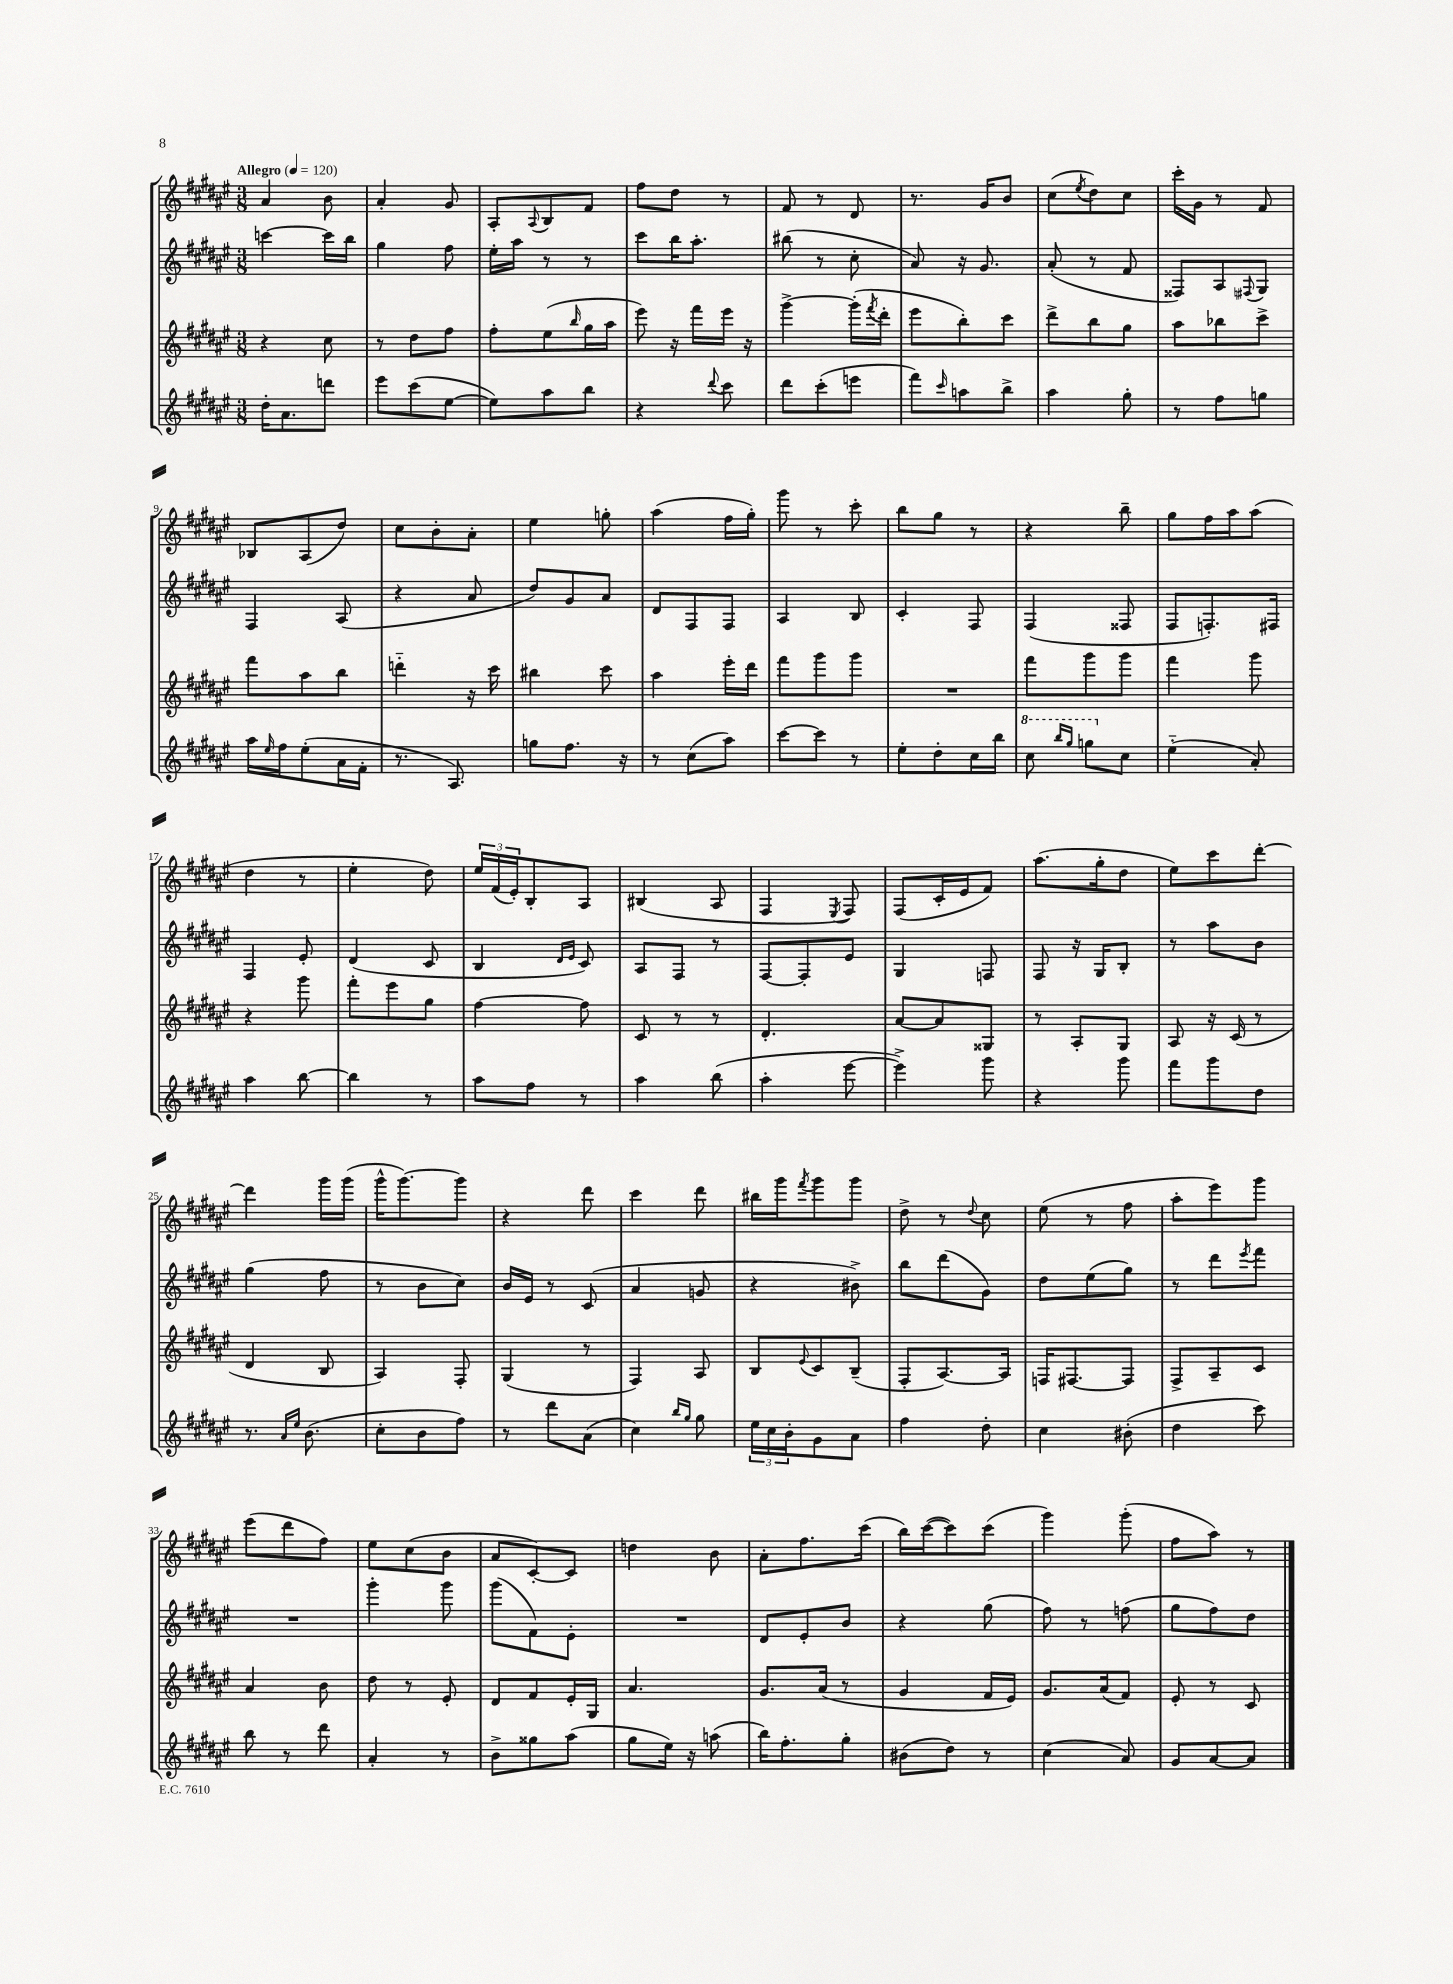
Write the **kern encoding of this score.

**kern	**kern	**kern	**kern
*staff4	*staff3	*staff2	*staff1
*clefG2	*clefG2	*clefG2	*clefG2
*k[f#c#g#d#a#e#]	*k[f#c#g#d#a#e#]	*k[f#c#g#d#a#e#]	*k[f#c#g#d#a#e#]
*M3/8	*M3/8	*M3/8	*M3/8
*MM120	*MM120	*MM120	*MM120
16dd#'	4r	[4ccc	4a#
8.a#	.	.	.
8ddd	8cc#	16ccc]	8b
.	.	16bb	.
=	=	=	=
8eee#	8r	4gg#	4a#'
(8ccc#	8dd#	.	.
[8ee#	8ff#	8ff#	8g#
=	=	=	=
8ee#])	8ff#'	16ee#'	8A#'
.	.	16aa#	.
.	.	.	8qqA#
8aa#	(8ee#	8r	8B
.	16qqbb	.	.
8bb	16gg#	8r	8f#
.	16aa#	.	.
=	=	=	=
4r	8eee#)	8ccc#	8ff#
.	16r	16bb	8dd#
.	16fff#	8.aa#'	.
8qqddd#	.	.	.
8ccc#	16eee#	.	8r
.	16r	.	.
=	=	=	=
8ddd#	[4ggg#^	(8bb#	8f#
(8ccc#'	.	8r	8r
8eee	(16ggg#']	8cc#'	8d#
.	8qfff#	.	.
.	16ddd#'	.	.
=	=	=	=
8fff#)	8eee#	8a#)	8.r
16qqccc#	.	.	.
8aa	8bb')	16r	.
.	.	8.g#	16g#
8bb^	8ccc#	.	8b
=	=	=	=
4aa#	8ddd#^	(8a#'	(8cc#
.	.	.	8qee#
.	8bb	8r	8dd#)
8gg#'	8gg#	8f#	8cc#
=	=	=	=
8r	8aa#	8F##)	16ccc#'
.	.	.	16g#
8ff#	8bb-	8A#	8r
.	.	8qqF#	.
8gg	8ccc#^	8G#	8f#
=	=	=	=
16aa#	8fff#	4F#	8B-
16qqee#	.	.	.
16ff#	.	.	.
(8ee#'	8aa#	.	(8A#
16a#	8bb	(8A#	8dd#)
16f#'	.	.	.
=	=	=	=
8.r	4ddd'~	4r	8cc#
.	.	.	8b'
8.A#)	.	.	.
.	16r	8a#	8a#'
.	16ccc#	.	.
=	=	=	=
8gg	4bb#	8dd#)	4ee#
8.ff#	.	8g#	.
.	8ccc#	8a#	8gg'
16r	.	.	.
=	=	=	=
8r	4aa#	8d#	(4aa#
(8cc#	.	8F#	.
8aa#)	16eee#'	8F#	16ff#
.	16ddd#	.	16gg#')
=	=	=	=
[8ccc#	8fff#	4A#	8ggg#
8ccc#]	8ggg#	.	8r
8r	8ggg#	8B	8ccc#'
=	=	=	=
8ee#'	4.r	4c#'	8bb
8dd#'	.	.	8gg#
16cc#	.	8F#	8r
16bb	.	.	.
=	=	=	=
8ccc#	8fff#	(4F#	4r
16qqbbb	.	.	.
16qqggg#	.	.	.
8ggg	8ggg#	.	.
8cc#	8ggg#	8F##	8bb~
=	=	=	=
(4ee#'~	4fff#	8F#	8gg#
.	.	8.F')	16ff#
.	.	.	16aa#
8a#')	8ggg#	.	(8aa#
.	.	16F#	.
=	=	=	=
4aa#	4r	4F#	4dd#
[8bb	8ggg#	8e#'	8r
=	=	=	=
4bb]	8fff#'	(4d#	4ee#'
.	8eee#	.	.
8r	8gg#	8c#	8dd#)
=	=	=	=
8aa#	[4ff#	4B	24ee#
.	.	.	(24f#
.	.	.	24e#')
8ff#	.	.	8B'
.	.	16qqd#	.
.	.	16qqe#	.
8r	8ff#]	8c#)	8A#
=	=	=	=
4aa#	8c#	8A#	(4B#
.	8r	8F#	.
(8bb	8r	8r	8A#
=	=	=	=
4aa#'	4.d#'	[8F#	4F#
.	.	8F#']	.
.	.	.	8qE#
[8eee#	.	8e#	8F#)
=	=	=	=
4eee#^])	[8a#	4G#	(8F#
.	8a#]	.	16c#'
.	.	.	16e#
8ggg#	8G##	8F	8f#)
=	=	=	=
4r	8r	8F#	(8.aa#
.	8A#'	16r	.
.	.	16G#	16gg#'
8ggg#	8G#	8B'	8dd#
=	=	=	=
8fff#	8A#	8r	8ee#)
8ggg#	16r	8aa#	8ccc#
.	(16c#	.	.
8dd#	8r	8b	[8ddd#'
=	=	=	=
8.r	4d#	(4gg#	4ddd#]
16qqa#	.	.	.
16qqee#	.	.	.
(8.b	.	.	.
.	8B	8ff#	16ggg#
.	.	.	(16ggg#
=	=	=	=
8cc#'	4A#)	8r	16ggg#^^
.	.	.	[8.ggg#)
8b	.	8b	.
8ff#)	8F#'	8cc#)	8ggg#]
=	=	=	=
8r	(4G#	16b	4r
.	.	16e#	.
8ddd#	.	8r	.
(8a#	8r	(8c#	8ddd#
=	=	=	=
4cc#)	4F#)	4a#	4ccc#
16qqbb	.	.	.
16qqgg#	.	.	.
8gg#	8A#	8g	8ddd#
=	=	=	=
24ee#	8B	4r	16bb#
24cc#	.	.	.
.	.	.	16ggg#
24b'	.	.	.
.	8qqe#	.	8qfff#
8g#	8c#	.	8ggg#
8a#	(8B~	8b#^)	8ggg#
=	=	=	=
4ff#	8F#'	8bb	8dd#^
.	[8.A#)	(8ddd#	8r
.	.	.	8qqdd#
8dd#'	.	8g#)	8cc#
.	16A#]	.	.
=	=	=	=
4cc#	16F	8dd#	(8ee#
.	[8.F#	.	.
.	.	(8ee#	8r
(8b#'	8F#]	8gg#)	8ff#
=	=	=	=
4dd#	8F#^	8r	8aa#'
.	8A#~	8ddd#	8eee#)
.	.	8qeee#	.
8ccc#)	8c#	8fff#	8ggg#
=	=	=	=
8bb	4a#	4.r	(8eee#
8r	.	.	8ddd#
8ddd#	8b	.	8ff#)
=	=	=	=
4a#'	8dd#	4ggg#'	8ee#
.	8r	.	(8cc#
8r	8e#'	8ggg#	8b
=	=	=	=
8b^	8d#	(8ggg#	8a#
8gg##	8f#	8f#)	[8c#')
(8aa#	16e#'	8e#'	8c#]
.	16G#	.	.
=	=	=	=
8gg#	4.a#	4.r	4dd
16ee#)	.	.	.
16r	.	.	.
(8aa	.	.	8b
=	=	=	=
16bb)	8.g#	8d#	8a#'
8.ff#'	.	.	.
.	.	8e#'	8.ff#
.	(16a#	.	.
8gg#'	8r	8b	.
.	.	.	(16ccc#
=	=	=	=
(8b#	4g#	4r	16bb)
.	.	.	([16ccc#
8dd#)	.	.	8ccc#])
8r	16f#	(8gg#	(8ccc#
.	16e#)	.	.
=	=	=	=
(4cc#	8.g#	8ff#)	4ggg#)
.	.	8r	.
.	(16a#	.	.
8a#)	8f#)	(8ff	(8ggg#'
=	=	=	=
8g#	8e#'	8gg#	8ff#
[8a#	8r	8ff#)	8aa#)
8a#]	8c#	8dd#	8r
==	==	==	==
*-	*-	*-	*-
